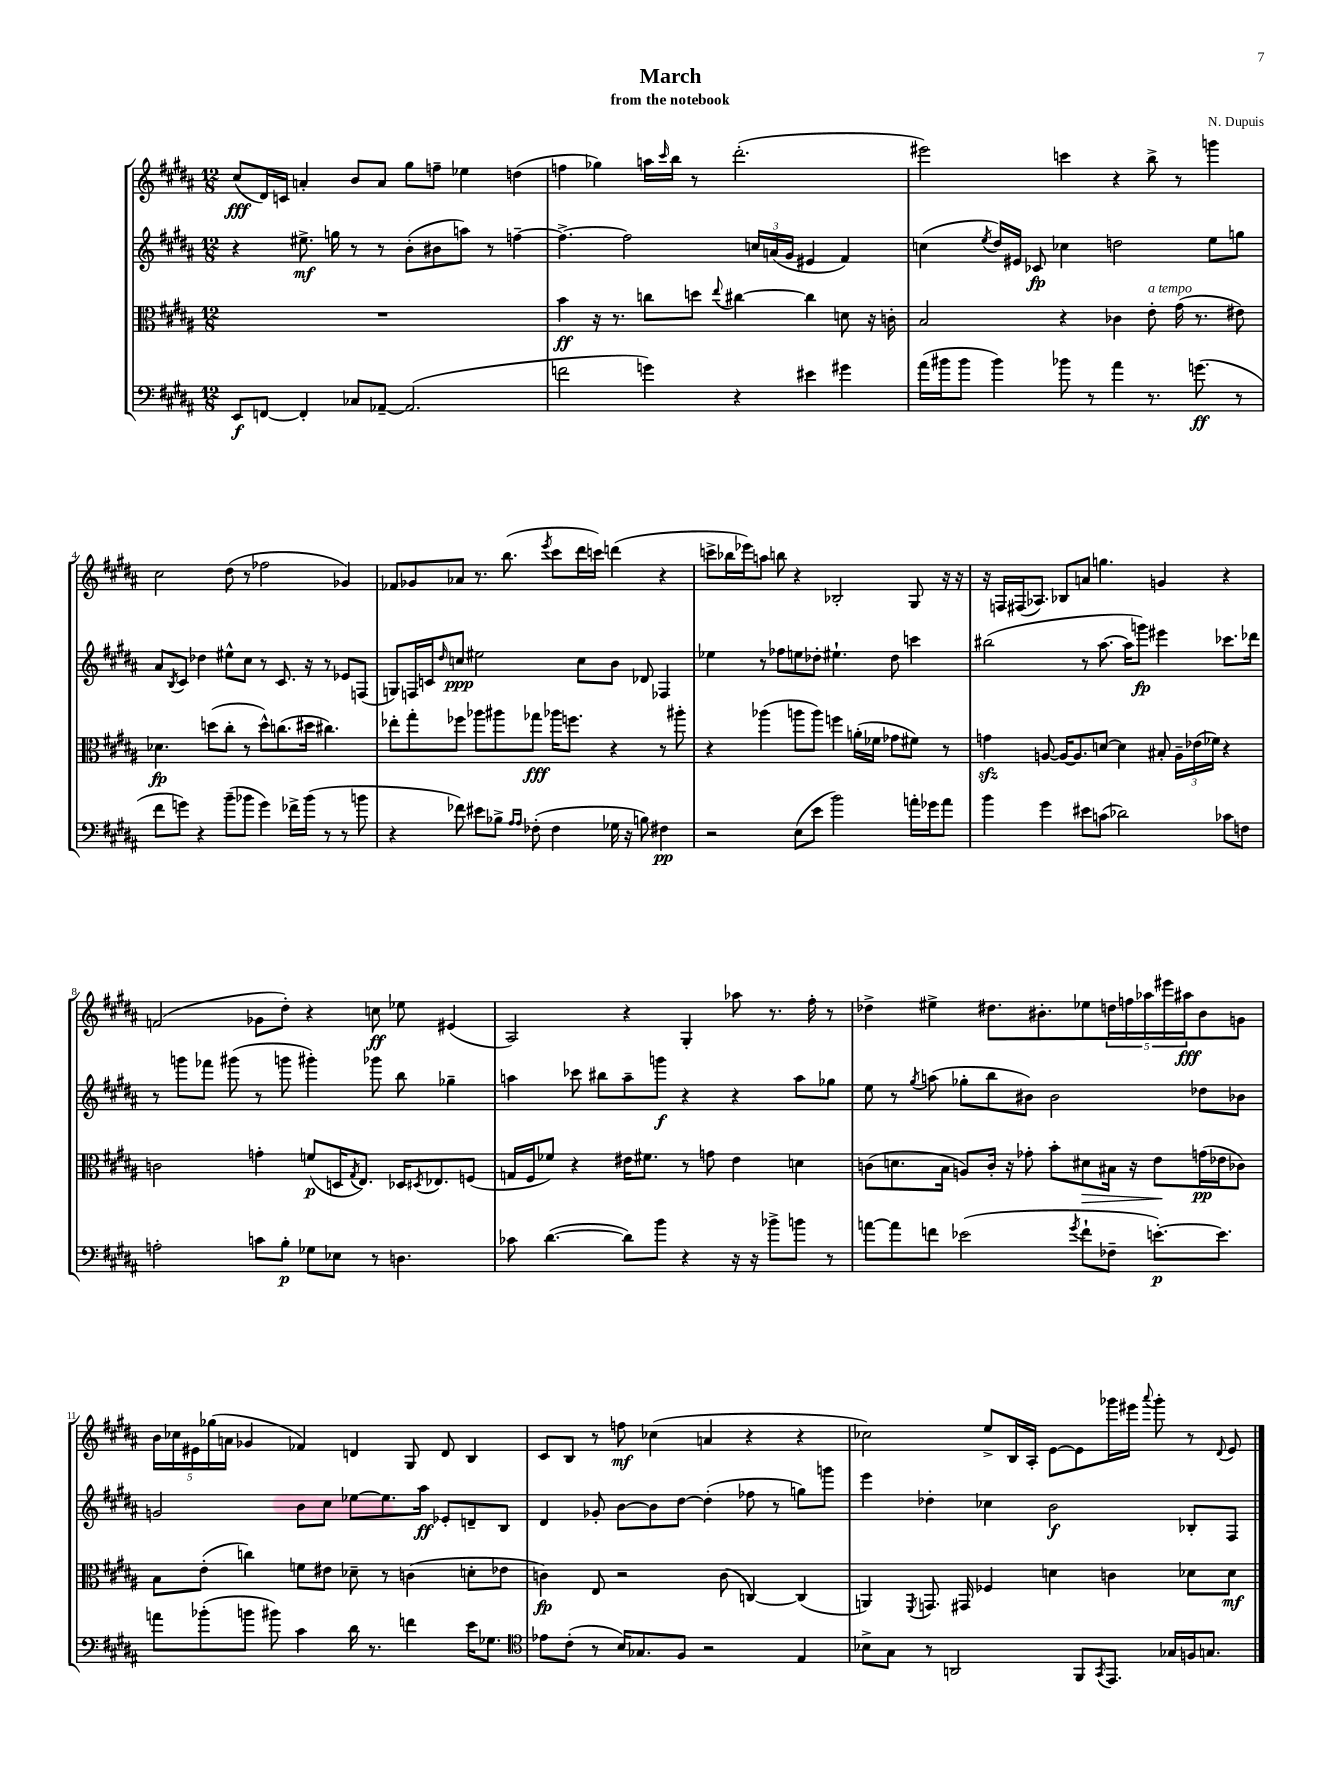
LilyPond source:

\header { title = "March" composer = "N. Dupuis" subtitle = "from the notebook" }
<<
\new StaffGroup <<
\new Staff = "s0" {
    \clef treble \key b \major \numericTimeSignature \time 12/8
    cis''8\fff( dis'16) c'16 a'4-. b'8 a'8 gis''8 f''8-- ees''4 d''4( |
    f''4 ges''4) a''16 \grace { cis'''16 } b''16 r8 dis'''2.-.( |
    eis'''2) c'''4 r4 b''8-> r8 g'''4 |
    cis''2 dis''8( r8 fes''2 ges'4) |
    fes'8 ges'8 aes'8 r8. b''8.( \acciaccatura { e'''8 } cis'''8 dis'''16 c'''16) d'''4( r4 |
    c'''8-> bes''16 ees'''16) a''8 b''8 r4 bes2-. gis8 r16 r16 |
    r16 f16 fis16( aes8.) bes8 a'8 g''4. g'4 r4 |
    f'2( ges'8 dis''8-.) r4 c''8\ff ees''8 eis'4( |
    ais2) r4 gis4-. aes''8 r8. fis''16-. r8 |
    des''4-> eis''4-> dis''8. bis'8.-. ees''8 \tuplet 5/4 { d''16 f''16 aes''16 eis'''16 ais''16\fff } bis'8 g'8 |
    \tuplet 5/4 { b'16 ces''16 eis'16 ges''16( a'16 } ges'4 fes'4) d'4 gis8 d'8 b4 |
    cis'8 b8 r8 f''8\mf ces''4( a'4 r4 r4 |
    ces''2) e''8-> b16 ais16-. e'8~ e'8 ges'''16 eis'''16 \appoggiatura { ais'''8 } ges'''8-. r8 \appoggiatura { dis'8 } e'8 \bar "|." |
}
\new Staff = "s1" {
    \clef treble \key b \major \numericTimeSignature \time 12/8
    r4 eis''8.->\mf g''16 r8 r8 b'8-.( bis'8 a''8) r8 f''4~-- |
    f''4.~-> f''2 \tuplet 3/2 { c''16 a'16( gis'16 } eis'4 fis'4) |
    c''4( \acciaccatura { e''8 } dis''16) eis'16 ces'8\fp ces''4 d''2 e''8 g''8 |
    ais'8 \acciaccatura { b8 } cis'8 des''4 eis''8-^ cis''8 r8 cis'8. r16 r8 ees'8 f8( |
    g8) f16 c'16 \grace { dis''16 } c''8\ppp eis''2 c''8 b'8 des'8 fes4 |
    ees''4 r8 fes''8 e''8 des''8-. eis''4.-! des''8 c'''4 |
    bis''2( r8 ais''8.~ ais''16 g'''8\fp) eis'''4 ces'''8. des'''16 |
    r8 g'''8 fes'''8 gis'''8( r8 g'''8 gis'''4-.) ges'''8 b''8 ges''4-- |
    a''4 ces'''8 bis''8 a''8-- g'''8\f r4 r4 a''8 ges''8 |
    e''8 r8 \acciaccatura { gis''8 } a''8( ges''8-. b''8 bis'8) bis'2 des''8 bes'8 |
    g'2 b'8 cis''8 ees''8~ ees''8. ais''16\ff ees'8-. d'8-- b8 |
    dis'4 ges'8-. b'8~ b'8 dis''8~ dis''4-.( fes''8 r8 g''8) g'''8 |
    e'''4 des''4-. ces''4 b'2\f bes8-. fis8 \bar "|." |
}
\new Staff = "s2" {
    \clef alto \key b \major \numericTimeSignature \time 12/8
    R1. |
    b'4\ff r16 r8. c''8 d''8 \appoggiatura { e''8 } cis''4~ cis''4 d'8 r16 c'16-. |
    b2 r4 ces'4 e'8-.^\markup { \italic "a tempo" } gis'16( r8. eis'8) |
    des'4.\fp d''8( cis''8-. r8 d''8-^) c''8.( dis''16 cis''4.) |
    ees''8-. gis''8-. fes''8 aes''8 ais''8 ges''8\fff aes''16 f''8. r4 r8 ais''8-. |
    r4 aes''4( a''8 a''8) f''4 a'16-.( fes'16 ges'8 fis'8) r8 |
    g'4\sfz a8~ a16~ a8. d'8~ d'4 bis8-. \tuplet 3/2 { a16-- ees'16( fes'16) } r4 |
    c'2 g'4-. f'8\p( d16 \acciaccatura { gis8 } e8.) des16 \acciaccatura { dis8 } ees8. f8( |
    g16 fis16 fes'8) r4 eis'16 fis'8. r8 g'8 eis'4 d'4 |
    c'8( d'8. b16 a8) c'16-. r16 ges'8-. b'8-. dis'8\> bis16 r16 e'8\! g'16\pp( ees'16 ces'8) |
    b8 e'8-.( c''4) f'8 eis'8 des'8-- r8 c'4( d'8-. ees'8 |
    c'4\fp) e8 r2 c'8( c4~) c4( |
    a,4) \acciaccatura { fis,8 } g,8. gis,16 fes4 d'4 c'4 des'8 des'8\mf \bar "|." |
}
\new Staff = "s3" {
    \clef bass \key b \major \numericTimeSignature \time 12/8
    e,8\f f,8~ f,4-. ces8 aes,8~-- aes,2.( |
    f'2 g'4) r4 eis'4 gis'4 |
    ais'16( bis'16 bis'8 bis'4) bes'8 r8 ais'4 r8. g'8.\ff( r8 |
    fis'8 g'8) r4 b'8--( bes'8 g'4) fes'16-> bes'16( r8 r8 b'8 |
    r4 fes'8) eis'8 bes8-> \grace { ais16 ais16 } fes8-.( fes4 ges16 r16 b8) fis4\pp |
    r2 e8( e'8 b'2) a'16-. ges'16 a'8 |
    b'4 gis'4 eis'8 c'8( des'2) ces'8 f8 |
    a2-. c'8 b8-.\p ges8 ees8 r8 d4. |
    ces'8 dis'4.~( dis'8) b'8 r4 r16 r16 bes'8-> b'8 r8 |
    a'8~ a'8 f'8 ees'2( \acciaccatura { gis'8 } f'8-! fes8-- e'8.~-.\p) e'8. |
    a'8 bes'8-.( b'8 bis'8) cis'4 dis'16 r8. f'4 e'16 ges8. |
    \clef tenor ees'8 cis'8-.( r8 b16) ges8. fis8 r2 e4 |
    bes8-> gis8 r8 a,2 fis,8 \acciaccatura { gis,8 } e,8. ges16 f16 g8. \bar "|." |
}
>>
>>
